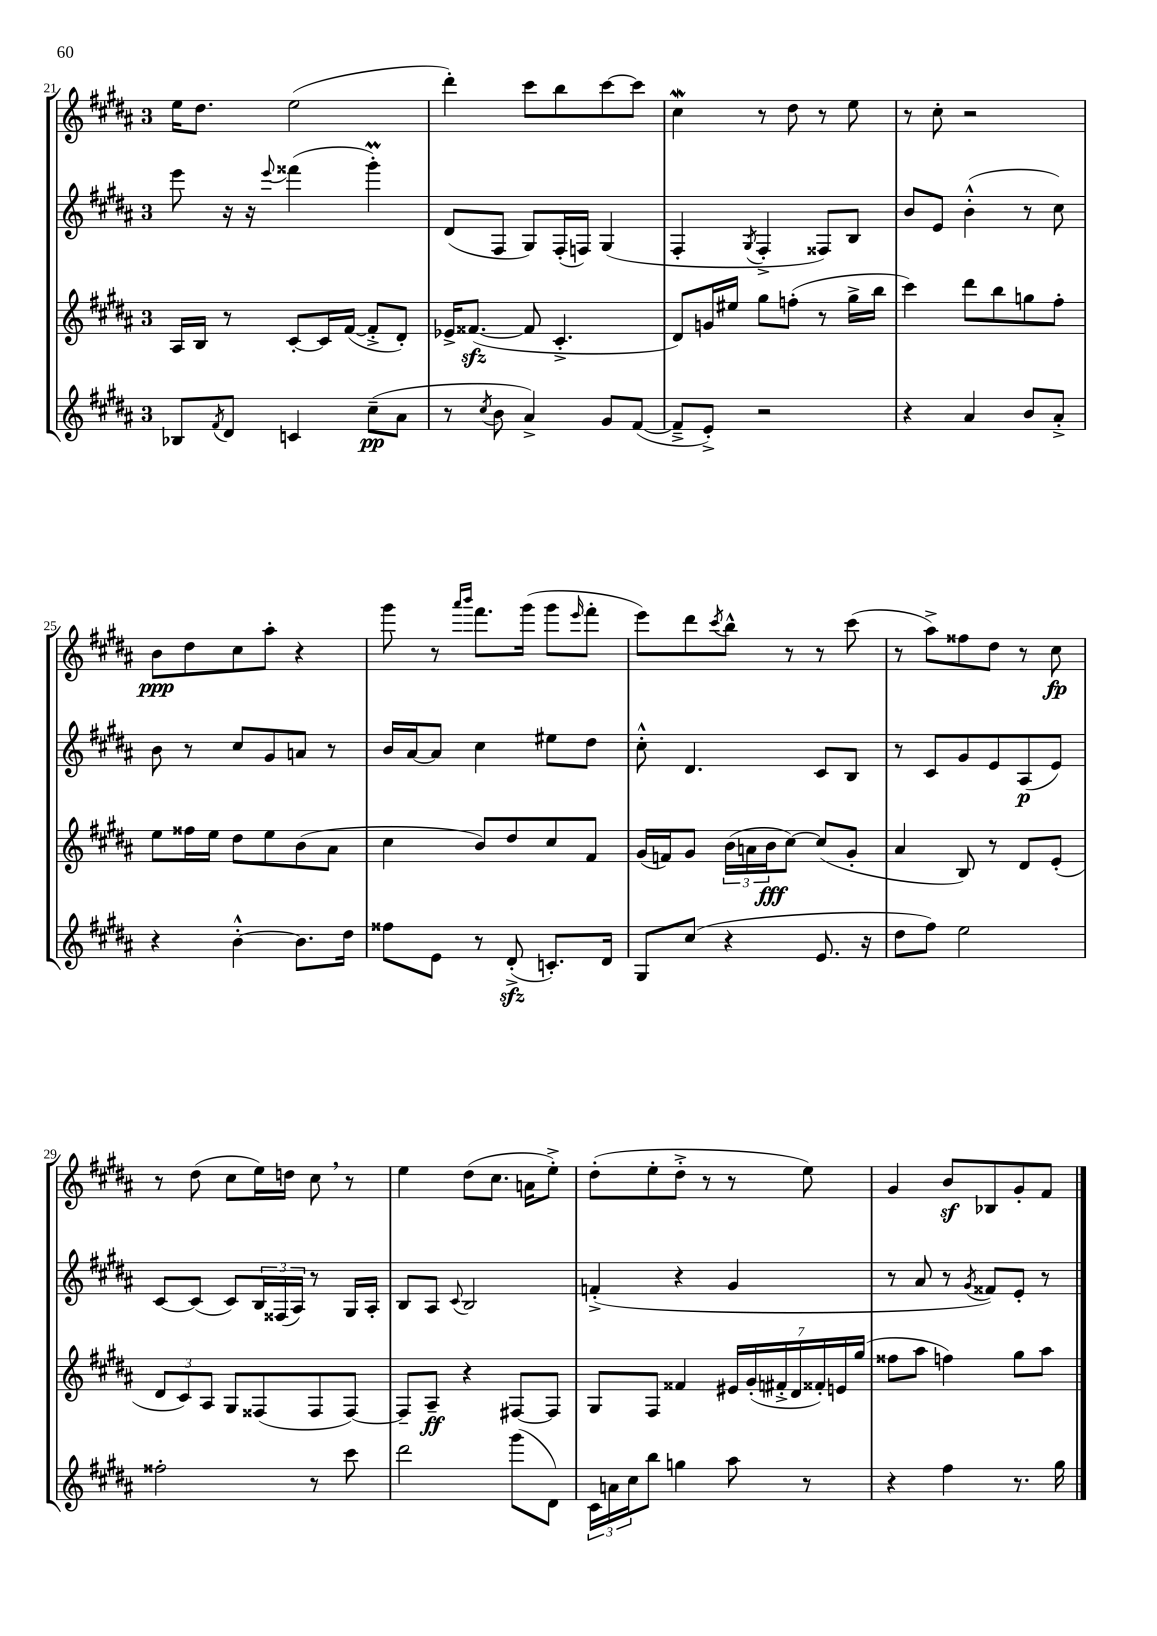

**kern	**kern	**kern	**kern
*staff4	*staff3	*staff2	*staff1
*clefG2	*clefG2	*clefG2	*clefG2
*k[f#c#g#d#a#]	*k[f#c#g#d#a#]	*k[f#c#g#d#a#]	*k[f#c#g#d#a#]
*M3/4	*M3/4	*M3/4	*M3/4
8B-	16A#	8eee	16ee
.	16B	.	8.dd#
8qf#	.	.	.
8d#	8r	16r	.
.	.	16r	.
.	.	8qqeee	.
4c	[8c#'	(4fff##	(2ee
.	16c#]	.	.
.	([16f#	.	.
(8cc#~	8f#'^]	4ggg#')	.
8a#	8d#')	.	.
=	=	=	=
8r	16e-^	(8d#	4ddd#')
.	([8.f##	.	.
8qcc#	.	.	.
8b	.	8F#	.
4a#^)	8f##]	8G#)	8ccc#
.	4.c#'^	(16F#'	8bb
.	.	16F)	.
8g#	.	(4G#	[8ccc#
([8f#	.	.	8ccc#]
=	=	=	=
8f#~^]	8d#)	4F#'	4cc#
8e'^)	16g	.	.
.	16ee#	.	.
.	.	8qG#	.
2r	8gg#	4F#'^	8r
.	(8ff'	.	8dd#
.	8r	8F##)	8r
.	16gg#^	8B	8ee
.	16bb	.	.
=	=	=	=
4r	4ccc#)	8b	8r
.	.	8e	8cc#'
4a#	8ddd#	(4b'^^	2r
.	8bb	.	.
8b	8gg	8r	.
8a#'^	8ff#'	8cc#)	.
=	=	=	=
4r	8ee	8b	8b
.	16ff##	8r	8dd#
.	16ee	.	.
[4b'^^	8dd#	8cc#	8cc#
.	8ee	8g#	8aa#'
8.b]	(8b	8a	4r
.	8a#	8r	.
16dd#	.	.	.
=	=	=	=
8ff##	4cc#	16b	8ggg#
.	.	[16a#	.
8e	.	8a#]	8r
.	.	.	16qqaaa#
.	.	.	16qqbbb
8r	8b)	4cc#	8.fff#
(8d#'^	8dd#	.	.
.	.	.	(16ggg#
8.c')	8cc#	8ee#	8ggg#
.	.	.	16qqeee
.	8f#	8dd#	8fff#'
16d#	.	.	.
=	=	=	=
8G#	(16g#	8cc#'^^	8eee)
.	16f)	.	.
(8cc#	8g#	4.d#	8ddd#
.	.	.	8qccc#
4r	(24b	.	8bb^^
.	24a	.	.
.	24b	.	.
.	[8cc#)	.	8r
8.e	(8cc#]	8c#	8r
.	8g#'	8B	(8ccc#
16r	.	.	.
=	=	=	=
8dd#	4a#	8r	8r
8ff#)	.	8c#	8aa#^)
2ee	8B)	8g#	8ff##
.	8r	8e	8dd#
.	8d#	(8A#	8r
.	(8e'	8e)	8cc#
=	=	=	=
2ff##'	12d#	[8c#	8r
.	12c#)	.	.
.	.	(8c#]	(8dd#
.	12A#	.	.
.	8G#	8c#)	8cc#
.	(8F##	24B	16ee)
.	.	(24F##	.
.	.	.	16dd
.	.	24A#)	.
8r	8F##	8r	8cc#
8ccc#	[8F##)	16G#	8r
.	.	16A#'	.
=	=	=	=
2ddd#	8F##~]	8B	4ee
.	8A#~	8A#	.
.	.	8qqc#	.
.	4r	2B	(8dd#
.	.	.	8.cc#
(8ggg#	[8F#	.	.
.	.	.	16a
8d#)	8F#]	.	8ee'^)
=	=	=	=
24c#	8G#	(4f'^	(8dd#'
24a	.	.	.
24cc#	.	.	.
8bb	8F#	.	8ee'
4gg	4f##	4r	8dd#'^
.	.	.	8r
8aa#	28e#	4g#	8r
.	(28g#'	.	.
.	28f#'^	.	.
.	28d#	.	.
8r	.	.	8ee)
.	28f##')	.	.
.	28e	.	.
.	(28gg#	.	.
=	=	=	=
4r	8ff##	8r	4g#
.	8aa#	8a#	.
4ff#	4ff)	8r	8b
.	.	8qg#	.
.	.	8f##)	8B-
8.r	8gg#	8e'	8g#'
.	8aa#	8r	8f#
16gg#	.	.	.
==	==	==	==
*-	*-	*-	*-
